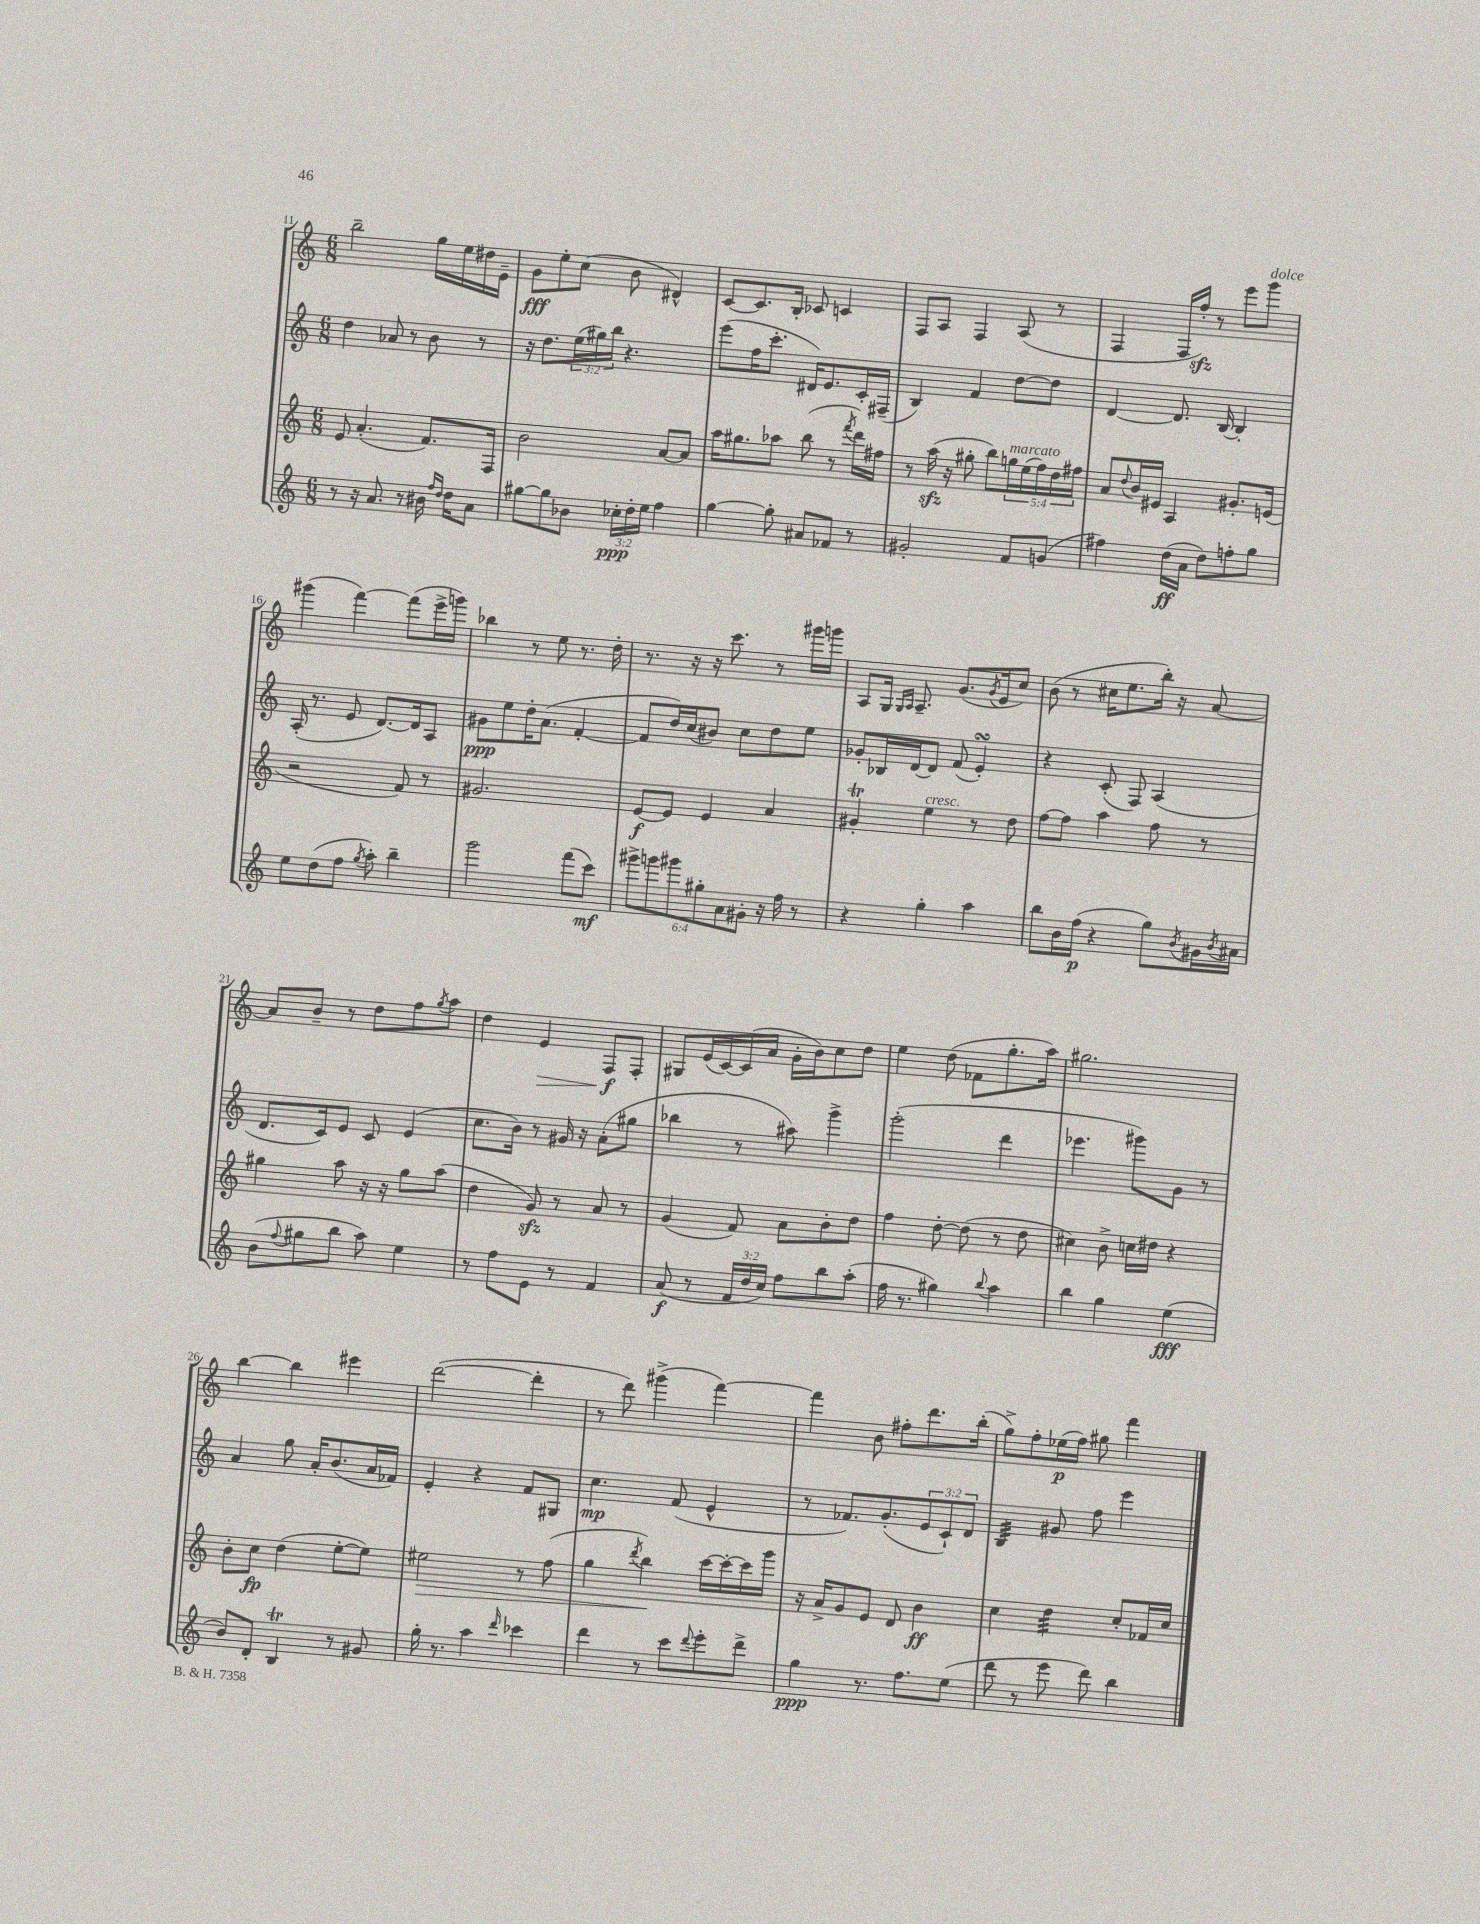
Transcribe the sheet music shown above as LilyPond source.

<<
\new StaffGroup <<
\new Staff = "s0" {
    \clef treble \key c \major \numericTimeSignature \time 6/8
    b''2-- g''16 e''16 dis''16 e'16-- |
    g'8\fff e''8-. c''8( b'8 dis'4-^) |
    c'8~ c'8. b16-. ces'8 c'4 |
    f8 a8 f4 a8( r8 |
    f4 f16 f''16-.\sfz) r8 e'''8 g'''8^\markup { \italic "dolce" } |
    gis'''4( f'''4~) f'''8( e'''16-> g'''16) |
    bes''4 r8 e''8 r8. d''16-. |
    r8. r16 r16 c'''8. r8 gis'''16 g'''16 |
    a8 g16 \grace { g16 a16 } a8.-- g'8.( \acciaccatura { g'8 } e'16 c''8) |
    b'8( r8 cis''16 e''8. b''16-.) r16 a'8~ |
    a'8 b'8-- r8 d''8 f''8 \acciaccatura { g''8 } a''8 |
    d''4 e'4\> f8\f\! f8-. |
    gis8 e'16( c'16~) c'16( a'16 g'16-. b'16) c''8 d''8 |
    e''4 d''8( fes'8 g''8.-. a''16) |
    gis''2. |
    b''4~ b''4 eis'''4 |
    d'''2~( d'''4-. |
    r8 d'''8) gis'''4->( f'''4~) |
    f'''4 b'8 fis''8-. d'''8. b''16-.( |
    g''8->) f''8-. ees''16\p( f''16) gis''8 f'''4 \bar "|." |
}
\new Staff = "s1" {
    \clef treble \key c \major \numericTimeSignature \time 6/8 \override Staff.TupletNumber.text = #tuplet-number::calc-fraction-text
    d''4 aes'8 r8 b'8 r8 |
    r16 d''8. \tuplet 3/2 { e''16( gis''16) b''16 } r4. |
    e'''8( f''16 c'''8.-. dis'16) e'8. c'16-. fis16--( |
    b4) f'4 d''8~ d''8 |
    d'4~ d'8. b16~ b4-. |
    a16-.( r8. e'8 d'8.~) d'16 a8 |
    gis'8\ppp e''8 d''16-. a'8.( f'4~-. |
    f'8 d''16) c''16( bis'8) c''8 d''8 e''8 |
    ges'8-. bes16 d'16~ d'8 f'8( e'4-.\turn) |
    r4 c'8-.( f8) a4( |
    d'8. c'16) e'8 c'8 e'4( |
    c''8. b'16) r8 gis'16 r16 a'8-.( gis''8 |
    bes''4 r8 ais''8) g'''4-> |
    g'''2-.( d'''4 |
    ees'''4. gis'''8) g'8 r8 |
    a'4 g''8 a'16-. b'8.( a'16 fes'16) |
    e'4-. r4 f'8 gis8 |
    c''4.\mp f'8( e'4-^ |
    r8 fes'8.) g'8.-.( \tuplet 3/2 { e'8 c'8-!) d'8 } |
    b4:32 gis'8 f''8 e'''4 \bar "|." |
}
\new Staff = "s2" {
    \clef treble \key c \major \numericTimeSignature \time 6/8 \override Staff.TupletNumber.text = #tuplet-number::calc-fraction-text
    e'8 a'4.-.( f'8.) f16 |
    b'2 a'8~ a'8 |
    a''16 gis''8. aes''8 b''8( r8 \acciaccatura { f'''8 } d'''16) fis''16 |
    r8 a''16\sfz( r16 gis''8-. b''8) \tuplet 5/4 { g''16^\markup { \italic "marcato" } e''16( f''16) d''16 fis''16 } |
    a'8 \appoggiatura { d''8 } b'16 eis'16 a4 gis'8.-. e'16( |
    r2 f'8) r8 |
    gis'2. |
    e'8~\f e'8 e'4 a'4 |
    gis'4-.\trill e''4^\markup { \italic "cresc." } r8 d''8 |
    f''8~ f''8 a''4 f''8 r8 |
    gis''4 a''8 r16 r16 gis''8 a''8( |
    d''4 g'8\sfz) r8 a'8 r8 |
    g'4( f'8) a'8 b'8-. d''8 |
    f''4 d''8~-. d''8( r8 d''8 |
    cis''4) b'8-> c''16 dis''16 r4 |
    b'8-. c''8\fp d''4( e''8~-. e''8) |
    eis''2\> r8 f''8( |
    g''4 \acciaccatura { d'''8 } b''4\!) c'''16~ c'''16~-. c'''16 g'''16 |
    r16 a'16-> g'8 e'8 d'8 b'4\ff |
    c''4 d''4:32 c''8-. fes'16 c''16 \bar "|." |
}
\new Staff = "s3" {
    \clef treble \key c \major \numericTimeSignature \time 6/8 \override Staff.TupletNumber.text = #tuplet-number::calc-fraction-text
    r8 r16 a'8. r8 bis'16 \grace { f''16 d''16 } d''16 a'8 |
    gis''8~ gis''8 bes'8 \tuplet 3/2 { ces''16-.\ppp d''16-. e''16 } f''4 |
    g''4~ g''8-. ais'8 fes'8 r8 |
    gis'2-. f'8 g'8( |
    fis''4) d''16\ff( a'16 d''8) f''8-. g''8 |
    e''8 d''8( f''8 \acciaccatura { g''8 } a''8-.) b''4-- |
    g'''2 f'''8( c'''8\mf) |
    \tuplet 6/4 { gis'''8-> g'''8 gis'''8 gis''8-. a'8 gis'8-. } r16 f''16 r8 |
    r4 g''4-. a''4 |
    b''8 b'16 f''16\p( r4 g''8) \acciaccatura { b'8 } gis'16 \acciaccatura { b'8 } ais'16 |
    b'8( \appoggiatura { f''8 } gis''8 b''8 a''8) e''4 |
    r8 f''8 e'8 r8 f'4 |
    a'8\f( r8 \tuplet 3/2 { f'16 d''16 c''16) } f''8 b''8 a''8-.( |
    f''16 r8. gis''4) \appoggiatura { b''8 } a''4 |
    b''4 g''4 e''4\fff( |
    b'8) d'8-. b4\trill r8 gis'8 |
    g''16-. r8. a''4 \grace { d'''16 } ces'''4 |
    d'''4 r8 c'''8 \appoggiatura { d'''8 } e'''8-. d'''8-> |
    g''4\ppp r8. f''8. e''8( |
    d'''8 r8 e'''8 d'''8) b''4 \bar "|." |
}
>>
>>
\layout { \context { \Score currentBarNumber = #11 } }
